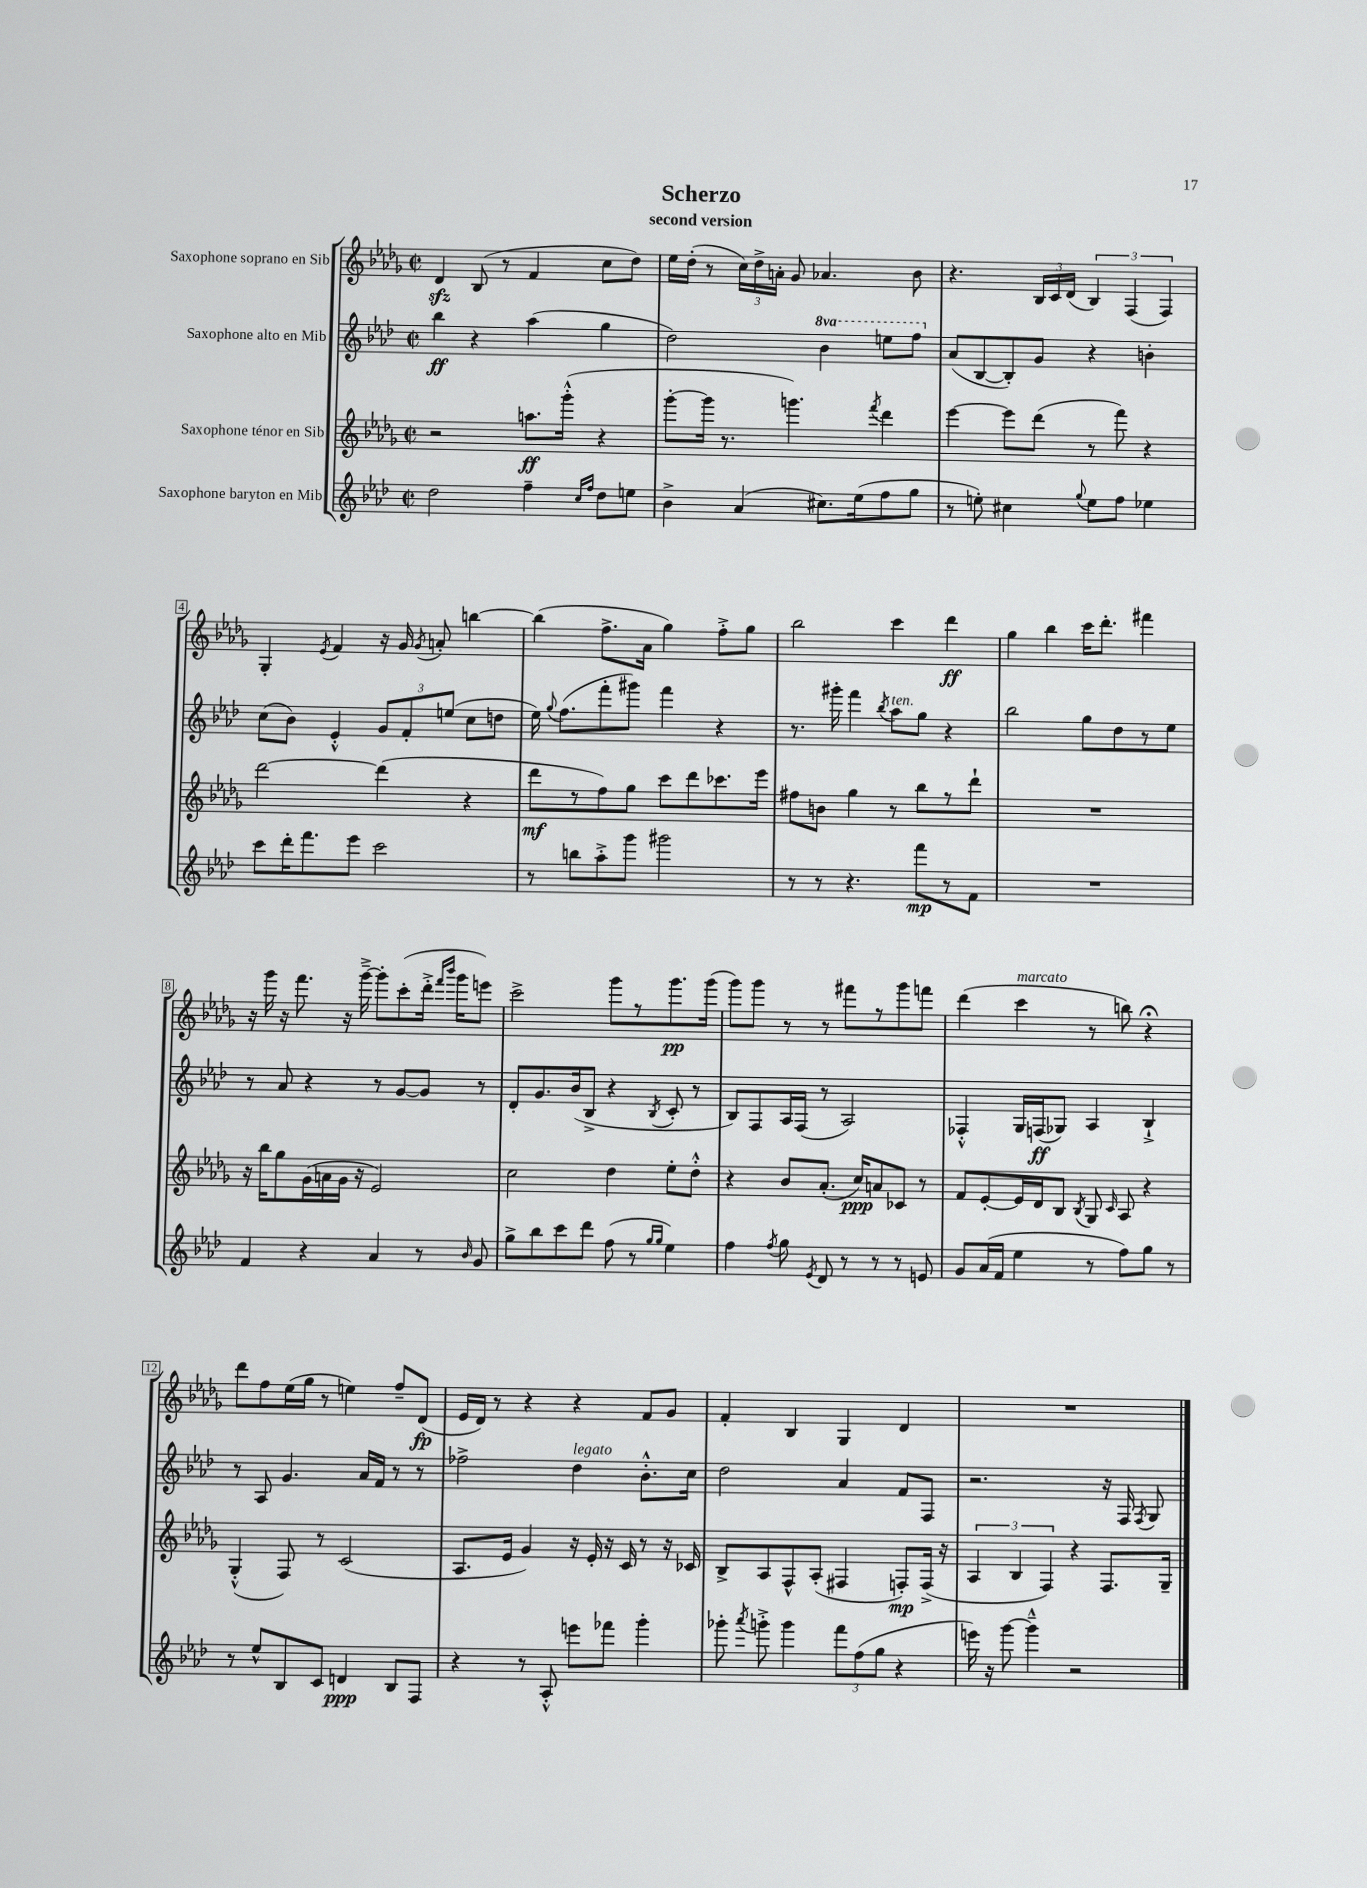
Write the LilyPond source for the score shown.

\header { title = "Scherzo" subtitle = "second version" }
<<
\new StaffGroup <<
\new Staff = "s0" \with { instrumentName = "Saxophone soprano en Sib" } {
    \clef treble \key des \major \defaultTimeSignature \time 2/2
    \autoBeamOff des'4\sfz bes8( r8 f'4 c''8[ des''8]) |
    ees''16[ des''16]-.( r8 \tuplet 3/2 { c''16[) des''16-> a'16]-. } ges'8 aes'4. bes'8 |
    r4. \tuplet 3/2 { bes16[ c'16 des'16]( } \tuplet 3/2 { bes4) f4( f4) } |
    ges4-. \acciaccatura { ees'8 } f'4 r16 ges'16 \acciaccatura { ges'8 } a'8-. b''4~ |
    b''4( f''8.[-> aes'16] ges''4) f''8[-.-> ges''8] |
    bes''2 c'''4 des'''4\ff |
    ges''4 bes''4 c'''16[ des'''8.]-. fis'''4 |
    r16 ges'''16 r16 f'''8. r16 ges'''16~---> ges'''8[-. c'''8-.( des'''16]-.-> \grace { f'''16[ bes'''16] } ges'''16[ e'''8]) |
    c'''2-> ges'''8[ r8 ges'''8.\pp ges'''16]( |
    ges'''8[) ges'''8] r8 r8 fis'''8[ r8 ges'''8 f'''8] |
    des'''4( c'''4^\markup { \italic "marcato" } r8 b''8) r4\fermata |
    des'''8[ f''8 ees''16( ges''16] r8 e''4) f''8[-- des'8]\fp( |
    ees'16[ des'16]) r8 r4 r4 f'8[ ges'8] |
    f'4-. bes4 ges4 des'4 |
    R1 \bar "|." |
}
\new Staff = "s1" \with { instrumentName = "Saxophone alto en Mib" } {
    \clef treble \key aes \major \defaultTimeSignature \time 2/2 \set Staff.ottavationMarkups = #ottavation-simple-ordinals
    \autoBeamOff bes''4\ff r4 aes''4( g''4 |
    des''2) \ottava #1 bes''4 e'''8[ f'''8] \ottava #0 |
    aes'8[( bes8~ bes8-.) g'8] r4 b'4-. |
    c''8[( bes'8]) ees'4-.-^ \tuplet 3/2 { g'8[ f'8-. e''8]( } c''8[ d''8] |
    ees''16) \appoggiatura { g''8 } f''8.[( f'''8-. gis'''8]) f'''4 r4 |
    r8. gis'''16-. f'''4 \acciaccatura { bes''8 } aes''8[^\markup { \italic "ten." } g''8] r4 |
    bes''2 g''8[ des''8 r8 ees''8] |
    r8 aes'8 r4 r8 g'8[~ g'8] r8 |
    des'8[-. g'8. bes'16( bes8]-> r4 \acciaccatura { bes8 } c'8-. r8 |
    bes8[) f8 aes16 f16]( r8 aes2) |
    fes4-.-^ g16[ f16\ff( ges8]) aes4 bes4-!-> |
    r8 aes8 g'4. aes'16[ f'16] r8 r8 |
    fes''2-> des''4^\markup { \italic "legato" } bes'8.[-.-^ c''16] |
    des''2 aes'4 f'8[ f8] |
    r2. r16 f16 \acciaccatura { f8 } g8 \bar "|." |
}
\new Staff = "s2" \with { instrumentName = "Saxophone ténor en Sib" } {
    \clef treble \key des \major \defaultTimeSignature \time 2/2
    \autoBeamOff r2 a''8.[\ff ges'''16]-.-^( r4 |
    ges'''8[~-. ges'''16] r8. g'''4.) \acciaccatura { f'''8 } des'''4 |
    ees'''4~ ees'''8[ des'''8]( r8 f'''8) r4 |
    des'''2~ des'''4( r4 |
    des'''8[\mf r8 f''8) ges''8] c'''8[ des'''8 ces'''8. ees'''16] |
    fis''8[ b'8] ges''4 r8 bes''8[ r8 des'''8]-! |
    R1 |
    r16 bes''16[ ges''8 ges'16( a'16 ges'16] r16 ees'2) |
    c''2 des''4 ees''8[-. des''8]-.-^ |
    r4 bes'8[ aes'8.]-.( c''16[\ppp) a'8 ces'8] r8 |
    f'8[ ees'8~-. ees'16 des'16 bes8] \acciaccatura { bes8 } ges8 \grace { c'16 } aes8 r4 |
    ges4-.-^( f8) r8 c'2( |
    aes8.[ ees'16] ges'4) r16 ees'16-. r16 c'16 r8 r16 ces'16 |
    bes8[-> aes8 f8-^ aes8]-.( fis4 f8[-.\mp) f16]->( r16 |
    \tuplet 3/2 { aes4 bes4 f4) } r4 f8.[ ges16]-- \bar "|." |
}
\new Staff = "s3" \with { instrumentName = "Saxophone baryton en Mib" } {
    \clef treble \key aes \major \defaultTimeSignature \time 2/2
    \autoBeamOff des''2 f''4-- \grace { c''16[ f''16] } des''8[ e''8] |
    bes'4-> aes'4( cis''8.[) ees''16( f''8 g''8] |
    r8 e''8-.) cis''4 \appoggiatura { g''8 } e''8[ f''8] ees''4 |
    c'''8[ des'''16-. f'''8. ees'''8] c'''2 |
    r8 b''8[ aes''8-.-> g'''8] gis'''2 |
    r8 r8 r4. f'''8[\mp r8 f'8] |
    R1 |
    f'4 r4 aes'4 r8 \grace { bes'16 } g'8 |
    g''8[-> bes''8 c'''8 des'''8] f''8( r8 \grace { g''16[ g''16] } ees''4) |
    f''4 \acciaccatura { f''8 } g''8 \acciaccatura { ees'8 } des'8 r8 r8 r8 e'8 |
    g'8[ aes'16( f'16] ees''4 r8 f''8[) g''8] r8 |
    r8 ees''8[-^ bes8 c'8] d'4\ppp bes8[ f8] |
    r4 r8 aes8-.-^ e'''8[ fes'''8] g'''4-. |
    ges'''8-. \acciaccatura { aes'''8 } g'''8-.-> g'''4 \tuplet 3/2 { f'''8[ f''8( g''8] } r4 |
    e'''16) r16 g'''8~ g'''4---^ r2 \bar "|." |
}
>>
>>
\layout { \context { \Score \override BarNumber.stencil = #(make-stencil-boxer 0.1 0.3 ly:text-interface::print) } }
